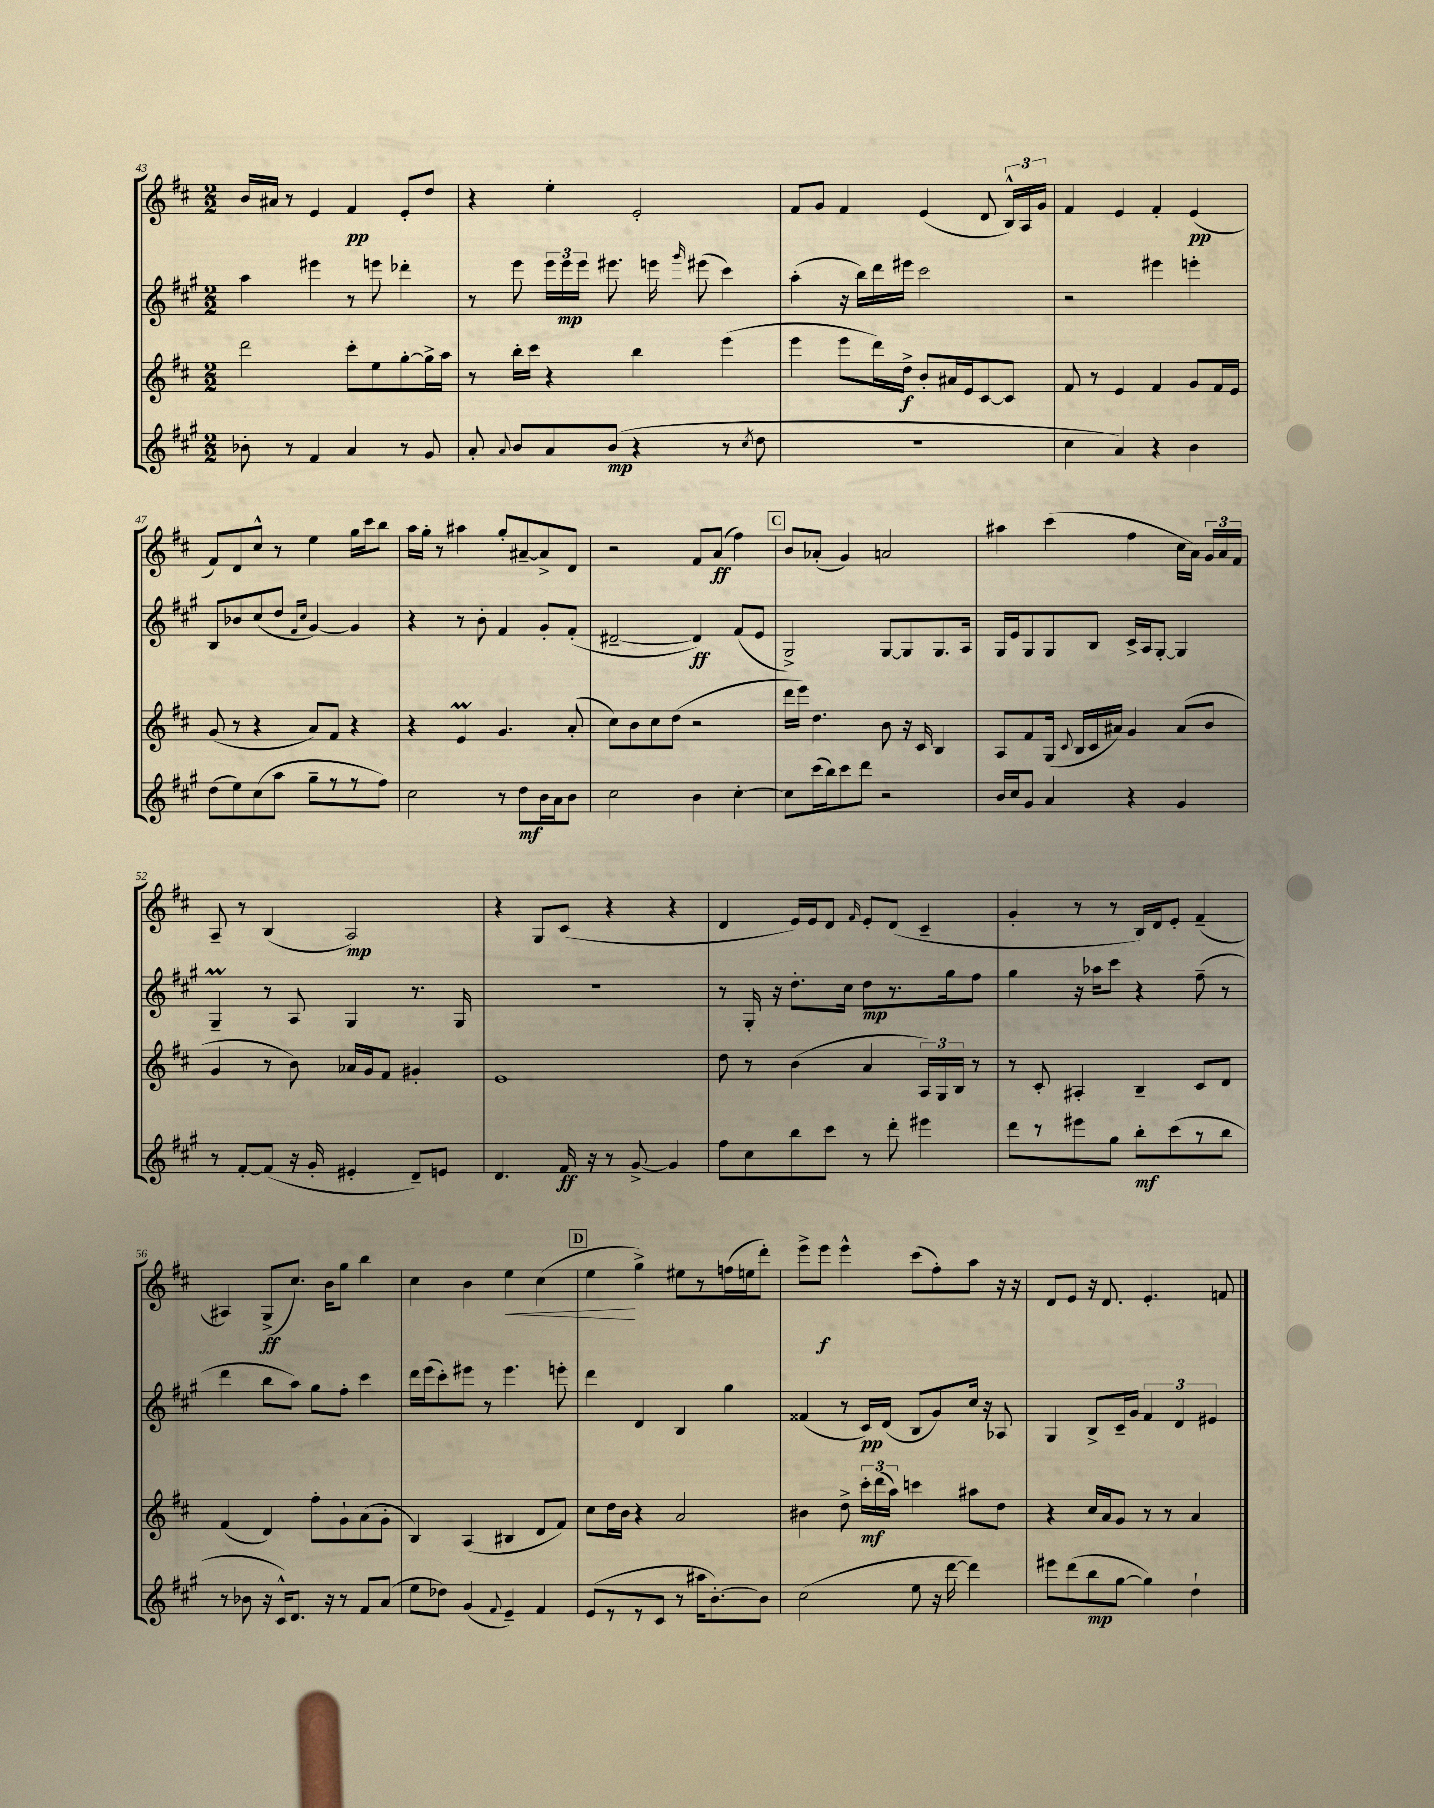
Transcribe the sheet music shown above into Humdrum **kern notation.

**kern	**dynam	**kern	**dynam	**kern	**dynam	**kern	**dynam
*part4	*part4	*part3	*part3	*part2	*part2	*part1	*part1
*staff4	*staff4	*staff3	*staff3	*staff2	*staff2	*staff1	*staff1
*clefG2	*	*clefG2	*	*clefG2	*	*clefG2	*
*k[f#c#g#]	*	*k[f#c#]	*	*k[f#c#g#]	*	*k[f#c#]	*
*M2/2	*	*M2/2	*	*M2/2	*	*M2/2	*
=43	=43	=43	=43	=43	=43	=43	=43
8b-X'\	.	2ddd\	.	4aa\	.	16b/LL	.
.	.	.	.	.	.	16a#X/JJ	.
8r	.	.	.	.	.	8r	.
4f#/	.	.	.	4eee#X\	.	4e/	.
4a/	.	8ccc#'\L	.	8r	.	4f#/	pp
.	.	8ee\	.	8eeen\	.	.	.
8r	.	[8gg'\	.	4ddd-X'\	.	8e'/L	.
8g#/	.	16gg^\L]	.	.	.	8dd/J	.
.	.	16aa\JJ	.	.	.	.	.
=44	=44	=44	=44	=44	=44	=44	=44
8a'/	.	8r	.	8r	.	4r	.
8qqa/	.	.	.	.	.	.	.
8b/L	.	16bb'\LL	.	8eee\	.	.	.
.	.	16ccc#\JJ	.	.	.	.	.
8a/	.	4r	.	24eee\LL	.	4ee'\	.
.	.	.	.	24eee\	mp	.	.
.	.	.	.	24eee\JJ	.	.	.
(8b/J	mp	.	.	8.eee#X\	.	.	.
4r	.	4bb\	.	.	.	2e'/	.
.	.	.	.	16eeen\	.	.	.
.	.	.	.	16qqggg#/	.	.	.
.	.	.	.	(8eee#X\	.	.	.
8r	.	(4eee\	.	4ccc#\)	.	.	.
8qcc#/	.	.	.	.	.	.	.
8dd\	.	.	.	.	.	.	.
=45	=45	=45	=45	=45	=45	=45	=45
1r	.	4eee\	.	(4aa'\	.	8f#/L	.
.	.	.	.	.	.	8g/J	.
.	.	8eee\L	.	16r	.	4f#/	.
.	.	.	.	16bb\LL)	.	.	.
.	.	16ddd\L)	.	16ddd\	.	.	.
.	.	16dd^\JJ	f	16eee#X\JJ	.	.	.
.	.	8b'/L	.	2ccc#\	.	(4e/	.
.	.	16a#X/L	.	.	.	.	.
.	.	16e/J	.	.	.	.	.
.	.	[8c#/	.	.	.	8d/	.
.	.	8c#/J]	.	.	.	24B^^/LL)	.
.	.	.	.	.	.	24A/	.
.	.	.	.	.	.	24g/JJ	.
=46	=46	=46	=46	=46	=46	=46	=46
4cc#\	.	8f#/	.	2r	.	4f#/	.
.	.	8r	.	.	.	.	.
4a/)	.	4e/	.	.	.	4e/	.
4r	.	4f#/	.	4eee#X\	.	4f#'/	.
4b\	.	8g/L	.	4eeen'\	.	(4e/	pp
.	.	16f#/L	.	.	.	.	.
.	.	16e/JJ	.	.	.	.	.
!!LO:LB:g=z
=47	=47	=47	=47	=47	=47	=47	=47
(8dd\L	.	(8g/	.	8B/L	.	8f#/L)	.
8ee\)	.	8r	.	8b-X/	.	8d/	.
(8cc#\	.	4r	.	(8cc#/	.	8cc#^^/J	.
8aa\J	.	.	.	8dd/J	.	8r	.
.	.	.	.	16qqf#/LL	.	.	.
.	.	.	.	16qqcc#/JJ	.	.	.
8gg#~\L	.	8a/L)	.	[4g#/)	.	4ee\	.
8r	.	8f#/J	.	.	.	.	.
8r	.	4r	.	4g#/]	.	16gg\LL	.
.	.	.	.	.	.	16ccc#\J	.
8ff#\J)	.	.	.	.	.	8bb\J	.
=48	=48	=48	=48	=48	=48	=48	=48
2cc#\	.	4r	.	4r	.	16aa\LL	.
.	.	.	.	.	.	16gg'\JJ	.
.	.	.	.	.	.	8r	.
.	.	4eM/	.	8r	.	4aa#X\	.
.	.	.	.	8b'\	.	.	.
8r	.	4.g/	.	4f#/	.	8gg'/L	.
8dd\L	mf	.	.	.	.	[8a#X~/	.
16b\L	.	.	.	8g#'/L	.	8a#^/]	.
16a\J	.	.	.	.	.	.	.
8b\J	.	(8a'/	.	(8f#'/J	.	8d/J	.
=49	=49	=49	=49	=49	=49	=49	=49
2cc#\	.	8cc#\L)	.	[2d#X~/	.	2r	.
.	.	8b\	.	.	.	.	.
.	.	8cc#\	.	.	.	.	.
.	.	(8dd\J	.	.	.	.	.
4b\	.	2r	.	4d#/])	ff	8f#/L	.
.	.	.	.	.	.	(8a/J	ff
[4cc#'\	.	.	.	(8f#/L	.	4ff#\)	.
.	.	.	.	8e/J	.	.	.
!!LO:REH:place=s1:t=C
=50	=50	=50	=50	=50	=50	=50	=50
8cc#\L]	.	16ddd\LL	.	2G#^/)	.	8b/L	.
.	.	16eee\JJ)	.	.	.	.	.
(16ccc#\L	.	4.dd\	.	.	.	(8a-X'/J	.
16bb\J)	.	.	.	.	.	.	.
8ccc#\	.	.	.	.	.	4g/)	.
8ddd\J	.	.	.	.	.	.	.
2r	.	8b\	.	[8G#/L	.	2an/	.
.	.	16r	.	8G#/]	.	.	.
.	.	16c#/	.	.	.	.	.
.	.	4B/	.	8.G#/	.	.	.
.	.	.	.	16A/Jk	.	.	.
=51	=51	=51	=51	=51	=51	=51	=51
16b/LL	.	8A/L	.	16G#/LL	.	4aa#X\	.
16cc#/J	.	.	.	16e/J	.	.	.
8g#/J	.	8f#/	.	8G#/	.	.	.
4a/	.	(16G/Jk	.	8G#/	.	(4ccc#\	.
.	.	8qqc#/	.	.	.	.	.
.	.	16B/LL	.	.	.	.	.
.	.	16c#/	.	8B/J	.	.	.
.	.	16a#X/JJ)	.	.	.	.	.
4r	.	4g/	.	16c#^/LL	.	4ff#\	.
.	.	.	.	16A/J	.	.	.
.	.	.	.	[8G#'/J	.	.	.
4g#/	.	(8a#/L	.	4G#/]	.	16cc#\LL	.
.	.	.	.	.	.	16a\JJ)	.
.	.	8b/J	.	.	.	24g/LL	.
.	.	.	.	.	.	24a/	.
.	.	.	.	.	.	24f#/JJ	.
!!LO:LB:g=z
=52	=52	=52	=52	=52	=52	=52	=52
8r	.	4g/	.	4G#m~/	.	8A~/	.
[8f#'/L	.	.	.	.	.	8r	.
(8f#/J]	.	8r	.	8r	.	(4B/	.
16r	.	8b\)	.	8A/	.	.	.
16g#'/	.	.	.	.	.	.	.
4e#X'/	.	16a-X/LL	.	4G#/	.	2A/)	mp
.	.	16g/J	.	.	.	.	.
.	.	8f#/J	.	.	.	.	.
8d~/L)	.	4g#X'/	.	8.r	.	.	.
8en/J	.	.	.	.	.	.	.
.	.	.	.	16G#/	.	.	.
=53	=53	=53	=53	=53	=53	=53	=53
4.d/	.	1e	.	1r	.	4r	.
.	.	.	.	.	.	8G/L	.
16f#/	ff	.	.	.	.	(8c#/J	.
16r	.	.	.	.	.	.	.
8r	.	.	.	.	.	4r	.
[8g#^/	.	.	.	.	.	.	.
4g#/]	.	.	.	.	.	4r	.
=54	=54	=54	=54	=54	=54	=54	=54
8ff#\L	.	8dd\	.	8r	.	4d/	.
8cc#\	.	8r	.	16G#'/	.	.	.
.	.	.	.	16r	.	.	.
8bb\	.	(4b\	.	8.dd'\L	.	16e/LL)	.
.	.	.	.	.	.	16e/J	.
8ccc#\J	.	.	.	.	.	8d/J	.
.	.	.	.	16cc#\Jk	.	.	.
.	.	.	.	.	.	16qqf#/	.
8r	.	4a/	.	8dd\L	mp	8e'/L	.
8ddd'\	.	.	.	8.r	.	(8d/J	.
4eee#X\	.	24A/LL)	.	.	.	4c#~/	.
.	.	24G/	.	.	.	.	.
.	.	.	.	16gg#\k	.	.	.
.	.	24B/JJ	.	.	.	.	.
.	.	8r	.	8ff#\J	.	.	.
=55	=55	=55	=55	=55	=55	=55	=55
8ddd\L	.	8r	.	4gg#\	.	4g'/	.
8r	.	8c#'/	.	.	.	.	.
8eee#X\	.	4A#X'/	.	16r	.	8r	.
.	.	.	.	16aa-X\KL	.	.	.
8gg#\J	.	.	.	8ccc#\J	.	8r	.
8bb'\L	mf	4B~/	.	4r	.	16B/LL)	.
.	.	.	.	.	.	16d/J	.
(8ccc#\	.	.	.	.	.	8e'/J	.
8r	.	8c#/L	.	(8ff#~\	.	(4f#~/	.
8bb\J	.	8d/J	.	8r	.	.	.
!!LO:LB:g=z
=56	=56	=56	=56	=56	=56	=56	=56
8r	.	(4f#/	.	4ddd\	.	4A#X/)	.
8b-X\	.	.	.	.	.	.	.
16r	.	4d/)	.	8bb\L	.	(8G^/L	ff
16c#^^/KL)	.	.	.	.	.	.	.
8.d/J	.	.	.	8aa\J)	.	8.cc#/J)	.
.	.	8ff#'\L	.	8gg#\L	.	.	.
16r	.	.	.	.	.	16b\KL	.
8r	.	8g`\	.	8ff#'\J	.	8gg\J	.
8f#/L	.	(8a\	.	4ccc#\	.	4bb\	.
(8a/J	.	8g'\J	.	.	.	.	.
=57	=57	=57	=57	=57	=57	=57	=57
8ee\L	.	4B/)	.	16ddd\LL	.	4cc#\	.
.	.	.	.	(16eee\J	.	.	.
8dd-X\J)	.	.	.	8ccc#'\)	.	.	.
(4g#/	.	(4A/	.	8eee#X\J	.	4b\	.
.	.	.	.	8r	.	.	.
8qqf#/	.	.	.	.	.	.	.
!	!	!	!	!	!	!	!LO:HP:b
4e~/)	.	4B#X/	.	4.eee#\	.	4ee\	<
4f#/	.	8d/L	.	.	.	(4cc#\	.
.	.	8f#/J)	.	8eeen'\	.	.	.
!!LO:REH:place=s1:t=D
=58	=58	=58	=58	=58	=58	=58	=58
(8e/L	.	8cc#\L	.	4ddd\	.	4ee\	.
8r	.	16dd\L	.	.	.	.	.
.	.	16b\JJ	.	.	.	.	.
8r	.	4r	.	4d/	.	4gg^\)	[
8c#/J	.	.	.	.	.	.	.
8r	.	2a/	.	4B/	.	8ee#X\L	.
16aa#X\KL	.	.	.	.	.	8r	.
[8.b'\)	.	.	.	.	.	.	.
.	.	.	.	4gg#\	.	(16ffn\L	.
.	.	.	.	.	.	16een\J	.
8b\J]	.	.	.	.	.	8ddd'\J)	.
=59	=59	=59	=59	=59	=59	=59	=59
(2cc#\	.	4b#X\	.	(4f##X/	.	8eee^\L	.
.	.	.	.	.	.	8eee\J	f
.	.	8dd^\	.	8r	.	4eee^^\	.
.	.	24ccc#'\LL	mf	16c#/LL)	pp	.	.
.	.	(24ddd\	.	.	.	.	.
.	.	.	.	(16d/JJ	.	.	.
.	.	24aa\JJ)	.	.	.	.	.
8ee\	.	4cccn\	.	8B/L	.	(8ccc#\L	.
16r	.	.	.	8g#/)	.	8ff#'\)	.
[16ddd\	.	.	.	.	.	.	.
4ddd\])	.	8aa#X\L	.	16cc#/Jk	.	8aa\J	.
.	.	.	.	16r	.	.	.
.	.	8dd\J	.	8A-X/	.	16r	.
.	.	.	.	.	.	16r	.
=60	=60	=60	=60	=60	=60	=60	=60
8eee#X\L	.	4r	.	4G#/	.	8d/L	.
(8ddd\	.	.	.	.	.	8e/J	.
8bb\	mp	16cc#/LL	.	8B^/L	.	16r	.
.	.	16a/J	.	.	.	8.d/	.
[8gg#\J	.	8g/J	.	16c#~/L	.	.	.
.	.	.	.	16g#/JJ	.	.	.
4gg#\])	.	8r	.	6f#/	.	4.e'/	.
.	.	8r	.	.	.	.	.
.	.	.	.	6d/	.	.	.
4dd`\	.	4a/	.	.	.	.	.
.	.	.	.	6e#X/	.	.	.
.	.	.	.	.	.	8fn/	.
==	==	==	==	==	==	==	==
*-	*-	*-	*-	*-	*-	*-	*-
